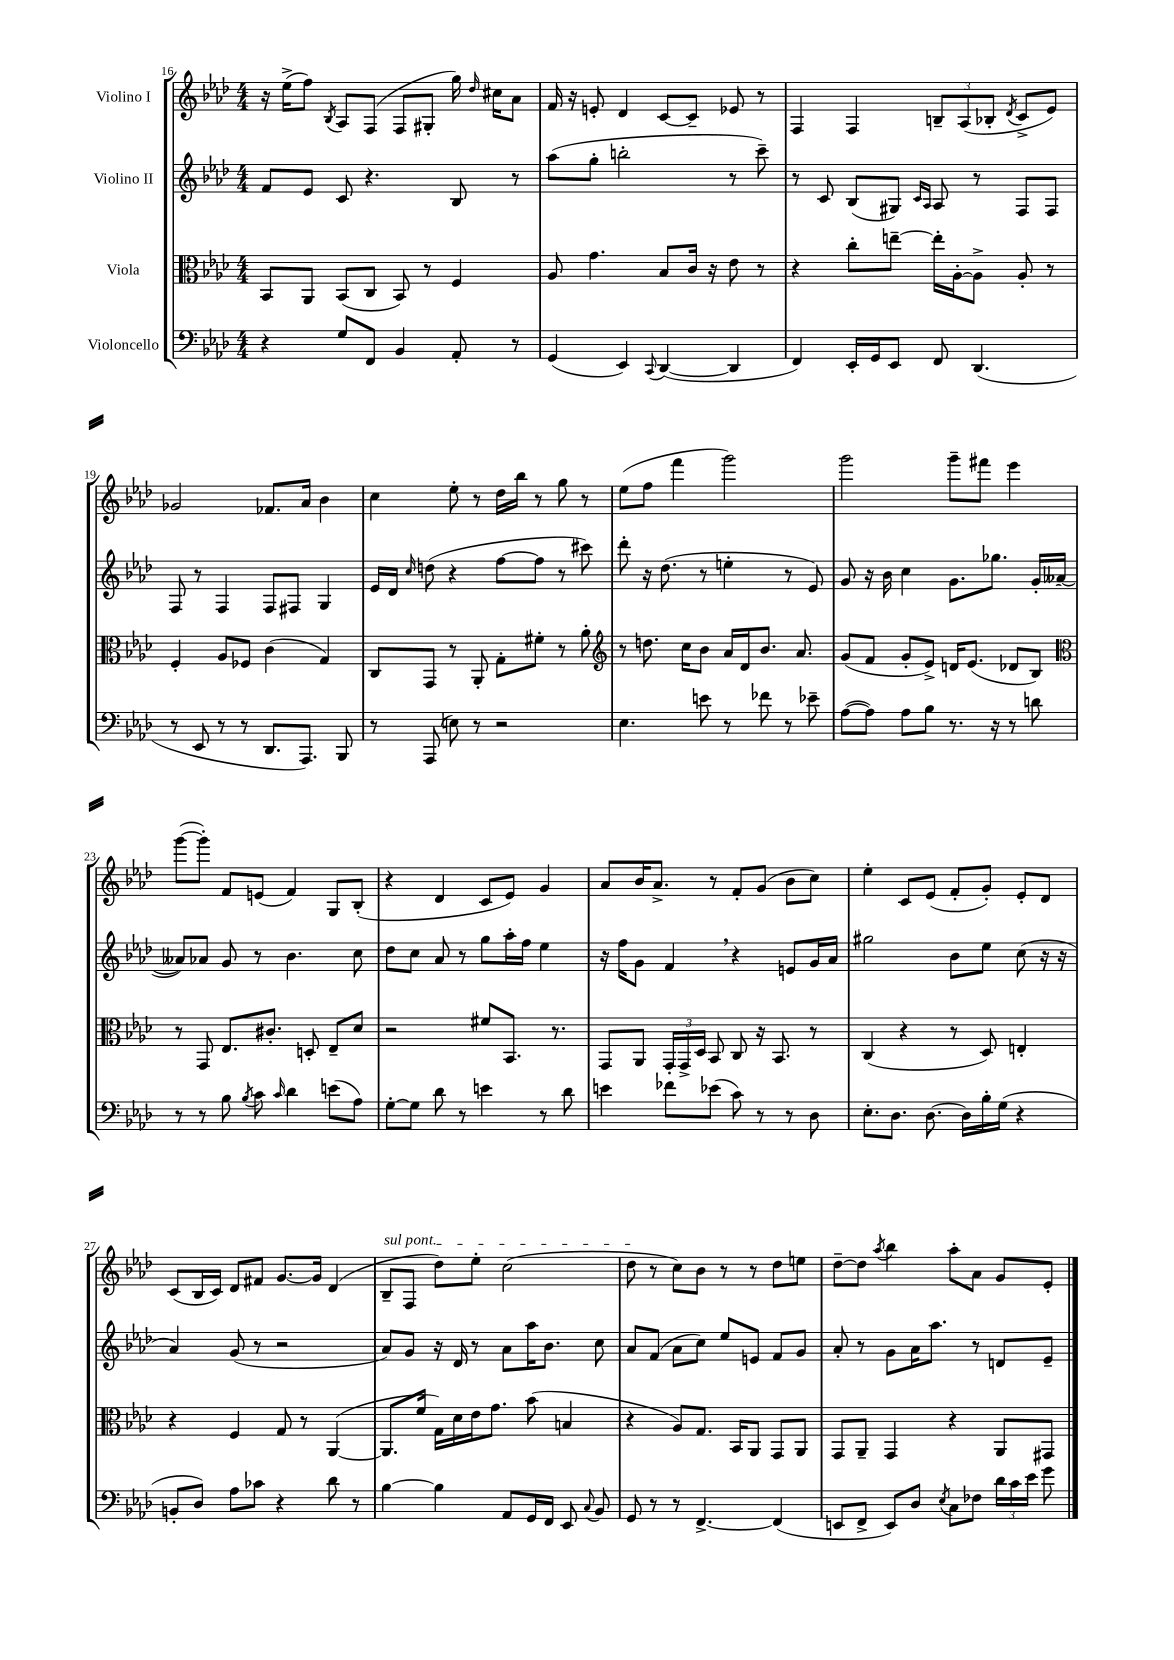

**kern	**kern	**kern	**kern
*staff4	*staff3	*staff2	*staff1
*clefF4	*clefC3	*clefG2	*clefG2
*k[b-e-a-d-]	*k[b-e-a-d-]	*k[b-e-a-d-]	*k[b-e-a-d-]
*M4/4	*M4/4	*M4/4	*M4/4
4r	8BB-	8f	16r
.	.	.	(16ee-^
.	8AA-	8e-	8ff)
.	.	.	8qB-
8G	(8BB-	8c	8A-
8FF	8C	4.r	(8F
4BB-	8BB-)	.	8F
.	8r	.	8G#'
8AA-'	4F	8B-	16gg)
.	.	.	16qqdd-
.	.	.	16cc#
8r	.	8r	8a-
=	=	=	=
(4GG	8A-	(8aa-	16f
.	.	.	16r
.	4.g	8gg'	8e'
4EE-)	.	2bb'	4d-
8qqCC	.	.	.
([4DD-	8B-	.	[8c
.	16c	.	8c~]
.	16r	.	.
4DD-]	8e-	8r	8e-
.	8r	8ccc~)	8r
=	=	=	=
4FF)	4r	8r	4F
.	.	8c	.
16EE-'	8cc'	(8B-	4F
16GG	.	.	.
8EE-	[8ee~	8G#)	.
.	.	16qqc	.
.	.	16qqA-	.
8FF	16ee']	8A-	12B~
.	[16A-'	.	.
.	.	.	(12A-
(4.DD-	8A-^]	8r	.
.	.	.	12B-'
.	.	.	8qd-
.	8A-'	8F	8c^
.	8r	8F	8e-)
=	=	=	=
8r	4F'	8F	2g-
8EE-	.	8r	.
8r	8A-	4F	.
8r	8F-	.	.
8.DD-	(4c	8F	8.f-
.	.	8F#	.
8.AAA-)	.	.	16a-
.	4G)	4G	4b-
8BBB-	.	.	.
=	=	=	=
8r	8C	16e-	4cc
.	.	16d-	.
.	.	16qqcc	.
(8AAA-	8GG	(8dd	.
8E)	8r	4r	8ee-'
8r	8AA-'	.	8r
2r	8G'	[8ff	16dd-
.	.	.	16bb-
.	8f#'	8ff]	8r
.	8r	8r	8gg
.	8a-'	8ccc#)	8r
=	=	=	=
*	*clefG2	*	*
4.E-	8r	8ddd-'	(8ee-
.	8.dd	16r	8ff
.	.	(8.dd-	.
.	.	.	4fff
.	16cc	.	.
8e	8b-	8r	.
8r	16a-	4ee'	2ggg)
.	16d-	.	.
8f-	8.b-	.	.
8r	.	8r	.
.	8.a-	.	.
8e-~	.	8e-)	.
=	=	=	=
([8A-	(8g	8g	2ggg
8A-])	8f	16r	.
.	.	16b-	.
8A-	8g'	4cc	.
8B-	8e-^)	.	.
8.r	16d	8.g	8ggg~
.	(8.e-	.	.
.	.	.	8fff#
16r	.	8.gg-	.
8r	8d-	.	4eee-
8d	8B-)	16g'	.
.	.	([16a--	.
=	=	=	=
*	*clefC3	*	*
8r	8r	8a--])	([8ggg
8r	8GG	8a-	8ggg'])
8B-	8.E-	8g	8f
8qB-	.	.	.
8c	.	8r	(8e
.	8.c#'	.	.
16qqc	.	.	.
4d-	.	4.b-	4f)
.	8D'	.	.
(8e	8E-~	.	8G
8A-)	8d-	8cc	(8B-'
=	=	=	=
[8G'	2r	8dd-	4r
8G]	.	8cc	.
8d-	.	8a-	4d-
8r	.	8r	.
4e	8f#	8gg	8c
.	8.BB-	16aa-'	8e-)
.	.	16ff	.
8r	.	4ee-	4g
.	8.r	.	.
8d-	.	.	.
=	=	=	=
4e	8GG	16r	8a-
.	.	16ff	.
.	8AA-	8g	16b-
.	.	.	8.a-^
8f-	24GG'	4f	.
.	24GG^	.	.
.	24D-	.	.
(8e-	8BB-	.	8r
8c)	8C	4r	8f'
8r	16r	.	(8g
.	8.BB-	.	.
8r	.	8e	8b-
8D-	8r	16g	8cc)
.	.	16a-	.
=	=	=	=
8.E-'	(4C	2gg#	4ee-'
8.D-	.	.	.
.	4r	.	8c
[8.D-	.	.	(8e-
.	8r	8b-	8f'
16D-]	.	.	.
16B-'	8D-)	8ee-	8g')
(16G	.	.	.
4r	4E'	(8cc	8e-'
.	.	16r	8d-
.	.	16r	.
=	=	=	=
8BB'	4r	4a-)	(8c
8D-)	.	.	16B-
.	.	.	16c)
8A-	4F	(8g	8d-
8c-	.	8r	8f#
4r	8G	2r	[8.g
.	8r	.	.
.	.	.	16g]
8d-	([4AA-	.	(4d-
8r	.	.	.
=	=	=	=
[4B-	8.AA-]	8a-)	8B-~
.	.	8g	8F
.	16f	.	.
4B-]	16G)	16r	8dd-)
.	16d-	16d-	.
.	16e-	8r	8ee-'
.	8.g	.	.
8AA-	.	8a-	(2cc
16GG	(8b-	16aa-	.
16FF	.	8.b-	.
8EE-	4B	.	.
8qqC	.	.	.
8BB-	.	8cc	.
=	=	=	=
8GG	4r	8a-	8dd-
8r	.	(8f	8r
8r	8A-)	8a-	8cc)
[4.FF^	8.G	8cc)	8b-
.	.	8ee-	8r
.	16BB-	.	.
.	8AA-	8e	8r
(4FF]	8GG	8f	8dd-
.	8AA-	8g	8ee
=	=	=	=
8EE	8GG	8a-'	[8dd-~
8FF^	8AA-~	8r	8dd-]
.	.	.	8qaa-
8EE)	4GG	8g	4bb-
8D-	.	16a-	.
.	.	8.aa-	.
8qE-	.	.	.
8C	4r	.	8aa-'
8F-	.	8r	8a-
24d-	8AA-	8d	8g
24c	.	.	.
24e-	.	.	.
8g	8GG#	8e-~	8e-'
==	==	==	==
*-	*-	*-	*-
